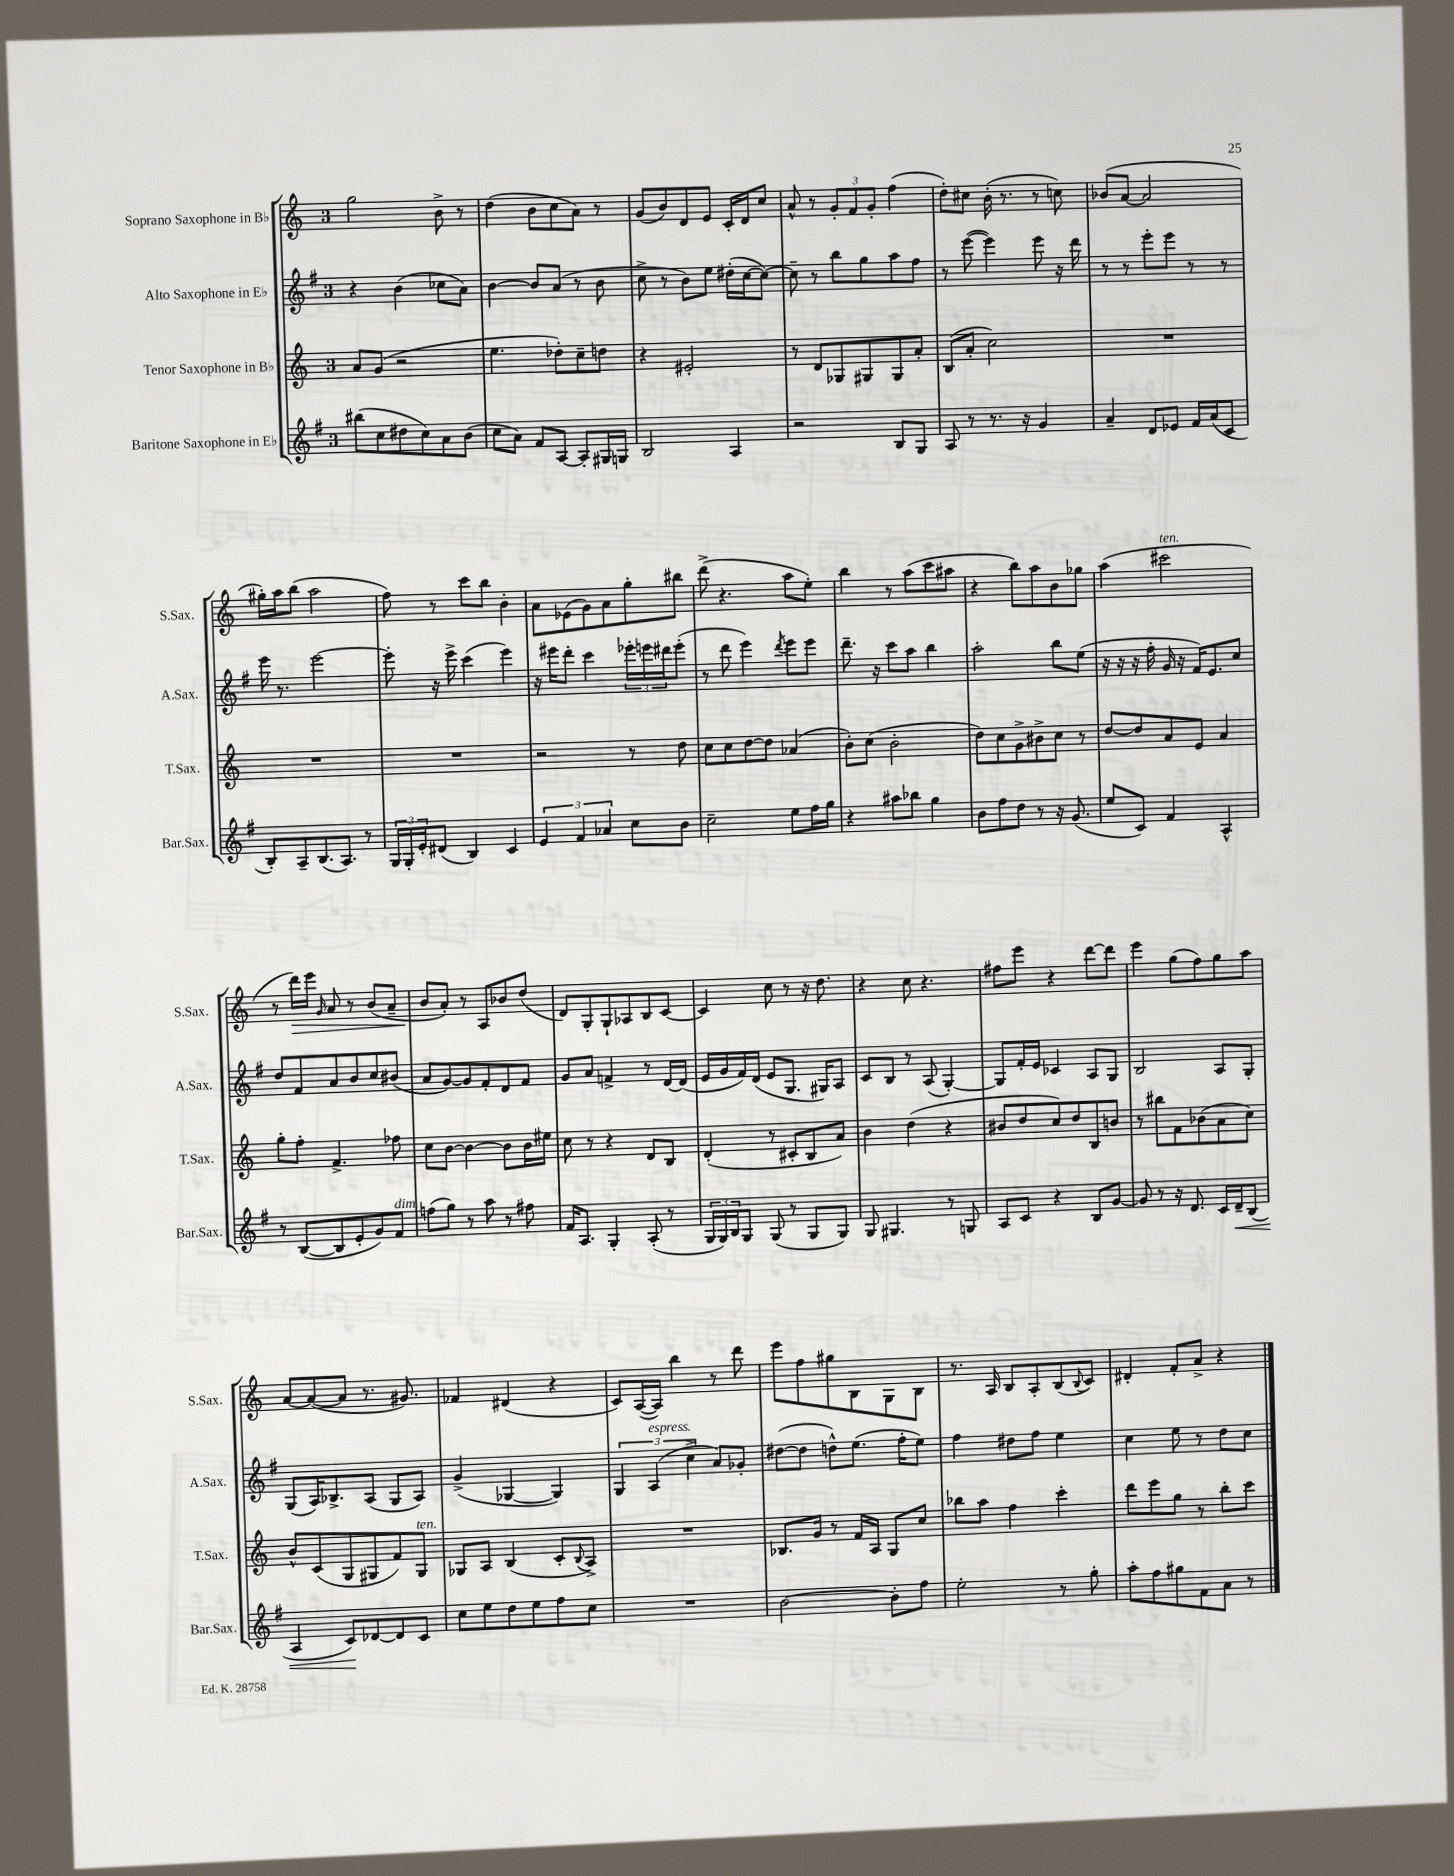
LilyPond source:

<<
\new StaffGroup <<
\new Staff = "s0" \with { instrumentName = "Soprano Saxophone in Bb" shortInstrumentName = "S.Sax." } {
    \clef treble \key c \major \once \override Staff.TimeSignature.style = #'single-digit \time 3/4
    g''2 b'8-> r8 |
    d''4( b'8 c''8 a'8) r8 |
    g'8( b'8) d'8 e'8 c'16-. d'16 c''8 |
    a'8-^ r8 \tuplet 3/2 { g'8-. f'8 g'8-. } f''4( |
    d''8-.) cis''8 b'16-.( r8. r8 c''8) |
    bes'8( a'8~ a'2 |
    gis''16-.) a''16 b''8( a''2 |
    f''8) r8 c'''8 b''8 b'4-. |
    a'8 ees'8( g'8) a'8 g''8-. bis''8 |
    d'''8->( r4. a''8 e''8-.) |
    b''4 r8 a''8( c'''8 ais''8 |
    r4 b''8) a''8 b'8 ges''8 |
    a''4( cis'''2^\markup { \italic "ten." } |
    r8 d'''16\>) e'''16 \grace { g'16 } a'8 r8 b'8( a'8-- |
    b'8\! a'8-.) r8 a8 bes'8 d''8( |
    d'8) g8-. g8-! aes8 b8 c'8~ |
    c'4 c''8 r8 r16 d''8. |
    r4 c''8 r4. |
    fis''8 e'''8 r4 d'''8~ d'''8 |
    e'''4 g''8( f''8) g''8 a''8 |
    a'8~ a'8~( a'8 r8. gis'8.) |
    fes'4 dis'4( r4 |
    c'8) a16~( a16) b''4 r8 d'''8 |
    e'''8 f''8 gis''8 b8 g8 b8 |
    r8. a16 b8 a8-. b8( \appoggiatura { b8 } c'8) |
    dis'4-. f'8-. a'8-> r4 \bar "|." |
}
\new Staff = "s1" \with { instrumentName = "Alto Saxophone in Eb" shortInstrumentName = "A.Sax." } {
    \clef treble \key g \major \once \override Staff.TimeSignature.style = #'single-digit \time 3/4
    r4 b'4( ces''8 a'8) |
    b'4~ b'8 a'8( r8 b'8 |
    c''8-> r8 b'8) e''8 dis''16-.( c''16~ c''8~) |
    c''8-- r8 b''8 g''8 a''8 fis''8 |
    r8 e'''8~( e'''4) e'''8 r16 d'''16 |
    r8 r8 e'''8-. e'''8 r8 r8 |
    e'''16 r8. e'''2~ |
    e'''8-. r16 e'''16-> c'''4( e'''4) |
    r16 eis'''16 d'''8-. c'''4 \tuplet 3/2 { ees'''16-. e'''16 dis'''16 } e'''8-.( |
    r8 d'''8 e'''4) \acciaccatura { d'''8 } e'''8 e'''8 |
    d'''8.-- r16 c'''8 a''8 b''4 |
    a''2-. b''8 e''8( |
    r16 r16 r16 fis''16-. g'16 r16 fis'16) e'8. c''8 |
    d''8 fis'8 a'8 b'8 c''8 bis'8( |
    a'8 g'8~) g'8 fis'8-. d'8 fis'8 |
    g'8 a'8 f'4-> r8 d'16~ d'16( |
    e'16 g'16 fis'16) d'16( e'8 g8. gis16) a8 |
    c'8 b8 r8 a8( g4~-.) |
    g8 fis'16-. e'16 ces'4 a8 g8 |
    b2 a8 g8-. |
    g8( a16) bes8.-> a8( g8 a8) |
    g'4->( ges4~ ges4) |
    \tuplet 3/2 { g4 a4^\markup { \italic "espress." }( c''4-> } a'8) ges'8-. |
    dis''8~( dis''8 d''8-^) e''8.( fis''16-. e''8) |
    fis''4 dis''8 fis''8 e''4 |
    c''4 e''8 r8 d''8 c''8 \bar "|." |
}
\new Staff = "s2" \with { instrumentName = "Tenor Saxophone in Bb" shortInstrumentName = "T.Sax." } {
    \clef treble \key c \major \once \override Staff.TimeSignature.style = #'single-digit \time 3/4
    a'8 g'8( r2 |
    e''4. des''8-.) c''8-- d''8 |
    r4 eis'2-. |
    r8 d'8 ges8 gis8 gis8 a'8-. |
    b8( a'8-. c''2) |
    R2. |
    R2. |
    R2. |
    r2 r8 d''8 |
    c''8 c''8 d''8~ d''8 aes'4( |
    b'8-.) c''8( b'2-. |
    d''8) c''8 g'8-> bis'8-> c''8 r8 |
    d''8~ d''8 a'8 e'8 a'4 |
    g''8-. f''8-. f'4.-> fes''8 |
    c''8 b'8~ b'4~ b'8 b'16 eis''16 |
    c''8 r8 r4 d'8 b8 |
    d'4-.( r8 cis'8-. b8 a'8) |
    b'4 d''4( r4 |
    bis'8 d''8 c''8) d''8 b8 b'8 |
    r8 bis''8 f'8 bes'8( a'8 c''8) |
    b'8-^ c'8( g8 gis8 f'8) gis8^\markup { \italic "ten." } |
    ges8 a8 b4( c'8-. \appoggiatura { b8 } a8->) |
    R2. |
    bes8. g'16 r8 f'16 a16 g8 c''8 |
    bes''8 a''8 f''4 c'''4-. |
    d'''8 e'''8 g''8 r8 b''8-. c'''8 \bar "|." |
}
\new Staff = "s3" \with { instrumentName = "Baritone Saxophone in Eb" shortInstrumentName = "Bar.Sax." } {
    \clef treble \key g \major \once \override Staff.TimeSignature.style = #'single-digit \time 3/4
    bis''8( c''8 dis''8 c''8) a'8 b'8( |
    c''8 a'8) fis'8 a8~ a8-. gis16 g16 |
    b2 a4 |
    r2 b8 g8 |
    a8 r8 r8. r16 g'4 |
    a'4-- d'8 ees'8 fis'16 a'16( c'8 |
    b8-.) a8-- b8.( a8.) r8 |
    \tuplet 3/2 { g16 g16-. e'16-. } dis'8( b4) c'4 |
    \tuplet 3/2 { e'4 fis'4 aes'4 } c''8 b'8 |
    c''2-- e''8 fis''16 g''16 |
    r4 ais''8 bes''8 g''4 |
    b'8 fis''8 d''8 r8 r16 g'8.( |
    e''8 c'8) fis'4 a4-^ |
    r8 b8~( b8 e'8-. g'8) fis'8^\markup { \italic "dim." } |
    f''8( g''8) r8 a''8 r8 fis''8 |
    fis'16 a8. g4-. a8-.( r8 |
    \tuplet 3/2 { g16 g16) b16 } g8 g8( r8 g8 g8) |
    g8 gis4. r8 g8 |
    a8 c'8 r4 b8 g'8~ |
    g'8 r8 r16 d'8. c'16 d'16--\< b8( |
    a4 c'8\!) des'8~ des'8 c'8 |
    c''8 e''8 d''8 e''8 fis''8 c''8 |
    R2. |
    b'2~ b'8-. fis''8 |
    e''2-. r8 g''8-. |
    a''8-. fis''8 gis''8 fis'8 a'8 r8 \bar "|." |
}
>>
>>
\layout { \context { \Score \remove "Bar_number_engraver" } }
